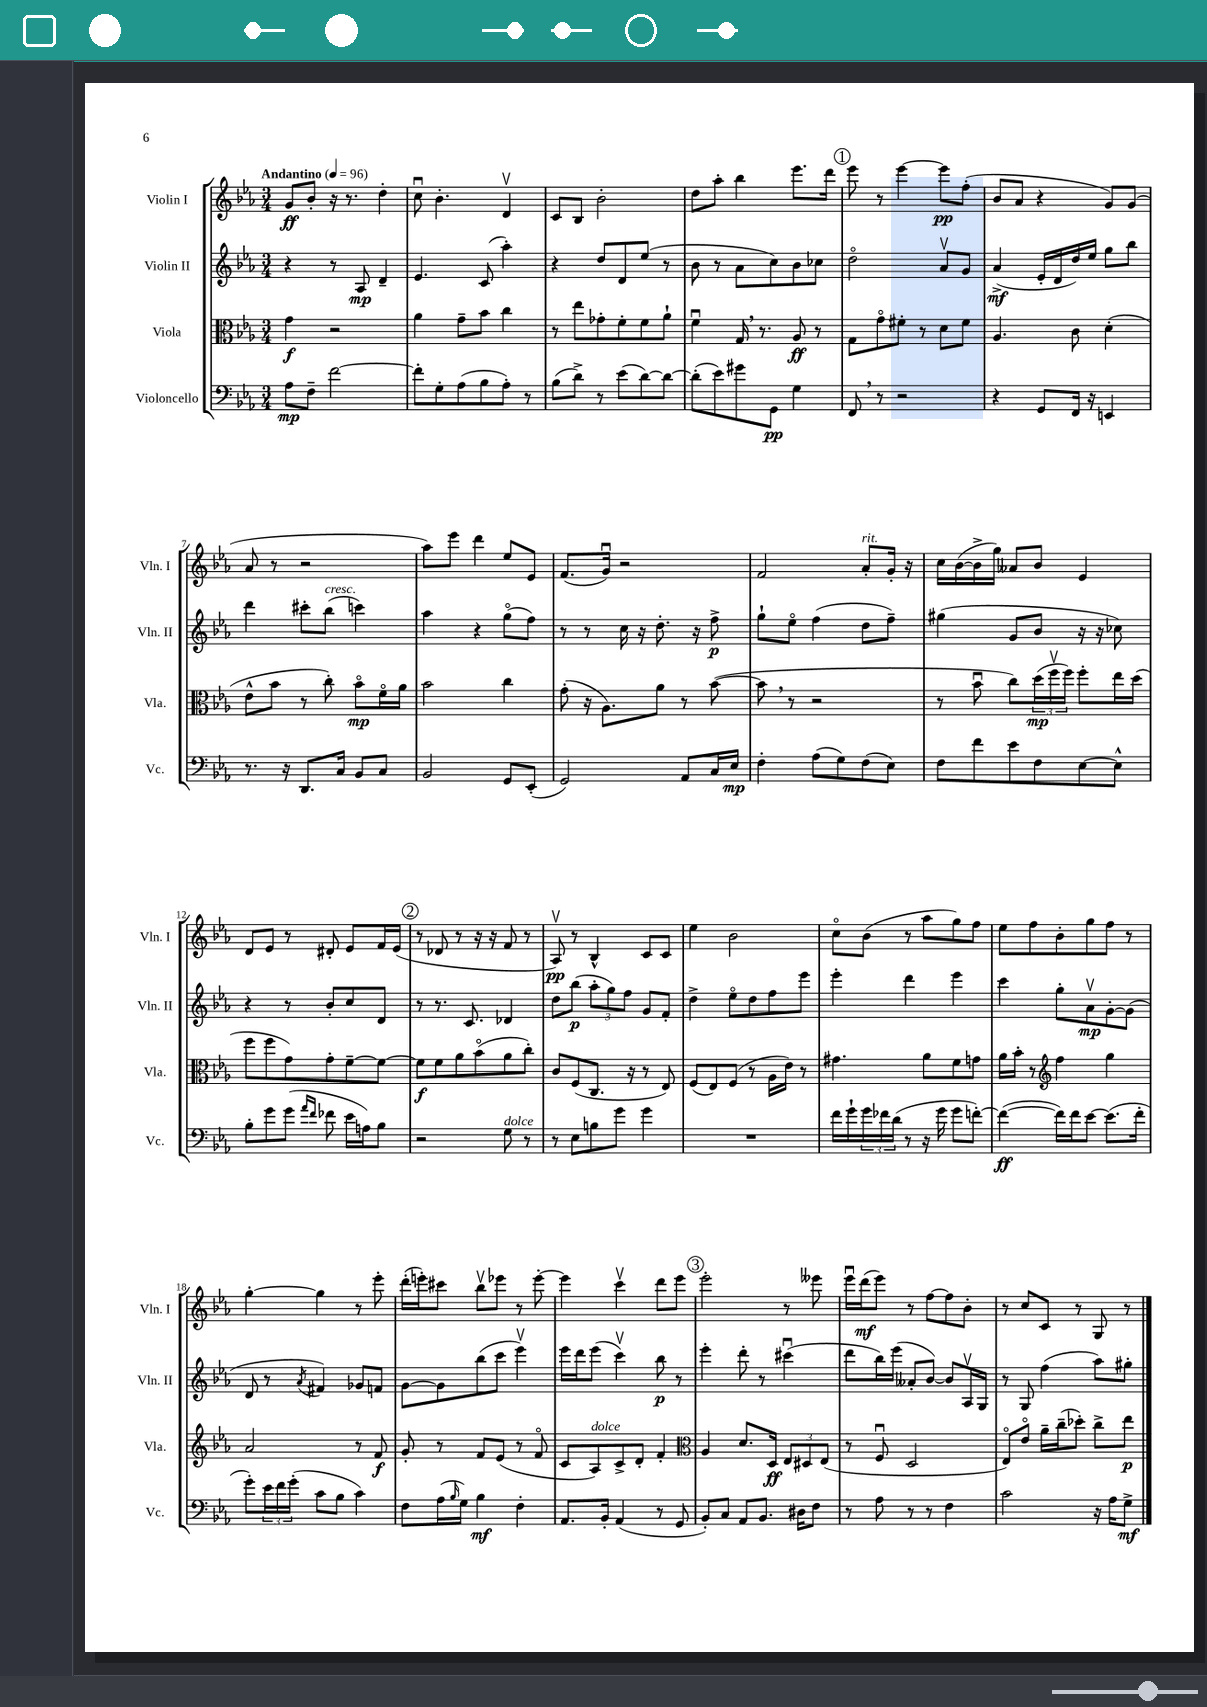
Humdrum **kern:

**kern	**kern	**kern	**kern
*staff4	*staff3	*staff2	*staff1
*clefF4	*clefC3	*clefG2	*clefG2
*k[b-e-a-]	*k[b-e-a-]	*k[b-e-a-]	*k[b-e-a-]
*M3/4	*M3/4	*M3/4	*M3/4
*MM96	*MM96	*MM96	*MM96
8A-\L	4g\	4r	8g/L
8F~\J	.	.	8b-'/J
[2f\	2r	8r	16r
.	.	.	8.r
.	.	8A-/	.
.	.	4d~/	4dd'\
=	=	=	=
8f'\]L	4a-\	4.e-/	8ccu\
8G'\	.	.	4.b-'\
(8A-\	8g~\L	.	.
8B-\	8b-\J	(8c/	.
8A-'\J)	4cc\	4aa-'\)	4dv/
8r	.	.	.
=	=	=	=
(8B-\L	8r	4r	8c/L
8d^\J)	8ee-\L	.	8B-/J
8r	8g-'\	8dd/L	2b-'\
(8e-\L	8f'\	8d/	.
[8d\)	8f\	(8ee-/J	.
8d\_J	8a-`\J	8r	.
=	=	=	=
(8d'\]L	4fu\	8b-\	8dd\L
8e-\)	.	8r	8aa-'\J
8g#\	16G/	8a-\L	4bb-\
.	8.r	.	.
8GG\J	.	8cc\)	.
4G\	8A-/	8b-\	8.eee-\L
.	8r	8cc-\J	.
.	.	.	16ddd\Jk
=	=	=	=
8FF/	8G\L	2ddo\	8eee-\
8r	8go\	.	8r
2r	8f#'\J	.	[4eee-\
.	8r	.	.
.	8d\L	8a-v/L	8eee-\]L
.	8f#\J	8g/J	(8ff'\J
=	=	=	=
4r	4.A-/	(4a-^/	8b-/L
.	.	.	8a-/J
8GG/L	.	16e-'/LL	4r
.	.	16d/	.
16FF/Jk	8c\	16dd/)	.
16r	.	16ee-/JJ	.
4EE/	(4d'\	8gg\L	8g/L)
.	.	8bb-\J	(8g/J
=	=	=	=
8.r	8e-^^\L	4ddd\	8a-/
.	8b-\J	.	8r
16r	.	.	.
8.DD/L	8r	8ccc#'\L	2r
.	8cc'\)	(8bb-\J	.
16C/Jk	.	.	.
8BB-/L	8b-o\L	4ccc\)	.
8C/J	16fo\L	.	.
.	16a-\JJ	.	.
=	=	=	=
2BB-/	2b-\	4aa-\	8aa-\L)
.	.	.	8eee-\J
.	.	4r	4ddd\
8GG/L	4cc\	(8ggo\L	8ee-/L
(8EE-'/J	.	8ff\J)	8e-/J
=	=	=	=
2GG/)	(8g'\	8r	(8.f/L
.	16r	8r	.
.	8.A-\L)	.	16gu/Jk)
.	.	16cc\	2r
.	.	16r	.
.	8a-\J	8.dd'\	.
8AA-/L	8r	.	.
.	.	16r	.
16C/L	([8b-\	8ff^\	.
16E-/JJ	.	.	.
=	=	=	=
4F'\	8b-\]	8gg`\L	2f/
.	8r	8ee-o\J	.
(8A-\L	2r	(4ff\	.
8G\)	.	.	.
(8F\	.	8dd\L	8a-'/L
8E-\J)	.	8ff~\J)	16g'/Jk
.	.	.	16r
=	=	=	=
8F\L	8r	(4gg#\	16cc\LL
.	.	.	([16b-\
8f\	8b-u\	.	16b-^\]
.	.	.	16gg\JJ)
8e-\	8cc\L)	8g/L	8a--/L
8F\	(24dd\L	8b-/J	8b-/J
.	24ffv\	.	.
.	24ff\JJ)	.	.
[8E-\	8ff'\L	16r	4e-/
.	.	16r	.
8E-^^\]J	16ee-\L	8cc-\)	.
.	(16dd\JJ	.	.
=	=	=	=
8B-'\L	8ff\L	4r	8d/L
8g\	8ff\	.	8e-/J
(8g\J	8g\)	8r	8r
16qqa-/LL	.	.	.
16qqf/JJ	.	.	.
8f-\	8g'\	8b-'/L	8d#'/
16e-\LL	[8f~\	8cc/	8e-/L
16A\J)	.	.	.
8B-\J	8f\_J	8d/J	16f/L
.	.	.	(16e-/JJ
=	=	=	=
2r	8f\]L	8r	8r
.	8f\	8.r	8d-/
.	8a-\	.	8r
.	.	8.c/	.
.	(8b-o\	.	16r
.	.	.	16r
8G\	8a-\	4d-/	8f/
8r	8cc'\J)	.	8r
=	=	=	=
8r	8c/L	8dd\L	8A-v/)
8E-\L	(8F/	(8bb-\J	8r
8B\	8.C/J	12aa-'\L	4B-^^/
.	.	12gg\)	.
8g\J	.	.	.
.	.	12ff\J	.
.	16r	.	.
4g\	8r	8g/L	8c/L
.	8E-/)	8f'/J	8c/J
=	=	=	=
2.r	(8F/L	4dd^\	4ee-\
.	8E-/)	.	.
.	(8F/J	8ee-o\L	2b-\
.	8r	8dd\	.
.	16A-\LL	8ff\	.
.	16e-\JJ)	.	.
.	8r	8eee-\J	.
=	=	=	=
16f\LL	4.g#\	4eee-'\	8cco\L
16g`\	.	.	.
24g\	.	.	(8b-\J
24f-\	.	.	.
(24d\JJ	.	.	.
8r	.	4ddd\	8r
16r	8a-\L	.	8aa-\L
16g\	.	.	.
8g\L	8f\	4eee-\	8gg\)
[8f'\J)	8g\J	.	8ff\J
=	=	=	=
(4f\_	16a-\LL	4ccc\	8ee-\L
.	16b-'\JJ	.	.
.	8r	.	8ff\
*	*clefG2	*	*
16f\]LL)	4ff\	8gg'\L	8b-'\
16f\J	.	.	.
[8e-\J	.	8a-v\	8gg\
(8.e-\]L	4gg\	[8g'\	8ff\J
.	.	(8g\]J	8r
16f'\Jk	.	.	.
=	=	=	=
8g'\L)	2a-/	8d/	[4gg'\
24e-\L	.	8r	.
24f\	.	.	.
(24g'\JJ	.	.	.
.	.	8qa-/	.
8c\L	.	4f#/)	4gg\]
8B-\J	.	.	.
4c\)	8r	8g-/L	8r
.	8f/	8f/J	8eee-'\
=	=	=	=
8F\L	8g'/	[8g\L	(16ddd'\LL
.	.	.	16eee'\J)
(16A-\L	8r	8g\]	8ccc#\J
16qqB-/	.	.	.
16G\JJ)	.	.	.
4B-\	8f/L	(8bb-\	8bb-v\L
.	(8e-/J	8ccc\J	8eee-\J
4F'\	8r	4eee-v\)	8r
.	8fo/	.	[8eee-'\
=	=	=	=
8.AA-/L	8c/L	16eee-\LL	4eee-\]
.	.	16ddd\J	.
.	8A-/)	(8eee-\J	.
16BB-'/Jk	.	.	.
(4AA-/	8c^/	4cccv\)	4cccv\
.	8d'/J	.	.
8r	4f'/	8bb-\	8ddd\L
8GG/	.	8r	8eee-\J
=	=	=	=
*	*clefC3	*	*
8BB-'/L)	4A-/	4eee-'\	2eee-'\
8C/J	.	.	.
8AA-/L	8.d/L	8ddd'\	.
8.BB-/J	.	8r	.
.	16D/Jk	.	.
.	12E-/L	(4ccc#u\	8r
16D#\LK	.	.	.
.	12D#/	.	.
8F\J	.	.	8eee--\
.	(12E-/J	.	.
=	=	=	=
8r	8r	8ddd\L	16eee-u\LL
.	.	.	(16ddd\J
8A-\	8Fu/	16bb-\L)	8eee-\J)
.	.	(16eee-\JJ	.
8r	2D/	8a--'/L	8r
8r	.	[8b-/J)	[8ff\L
4F\	.	8b-/]L	8ff\]
.	.	16A-v/L	8b-'\J
.	.	16G/JJ	.
=	=	=	=
2c\	8E-o/L)	8r	8r
.	8e-o/J	8G/	8cc/L
.	16a-~\LL	(4ff\	8c/J
.	(16cc~\J	.	.
.	8dd-'\J)	.	8r
16r	8cc^\L	8aa-\L)	8G/
16A-\LK	.	.	.
8G^\J	8ee-\J	8gg#'\J	8r
==	==	==	==
*-	*-	*-	*-
